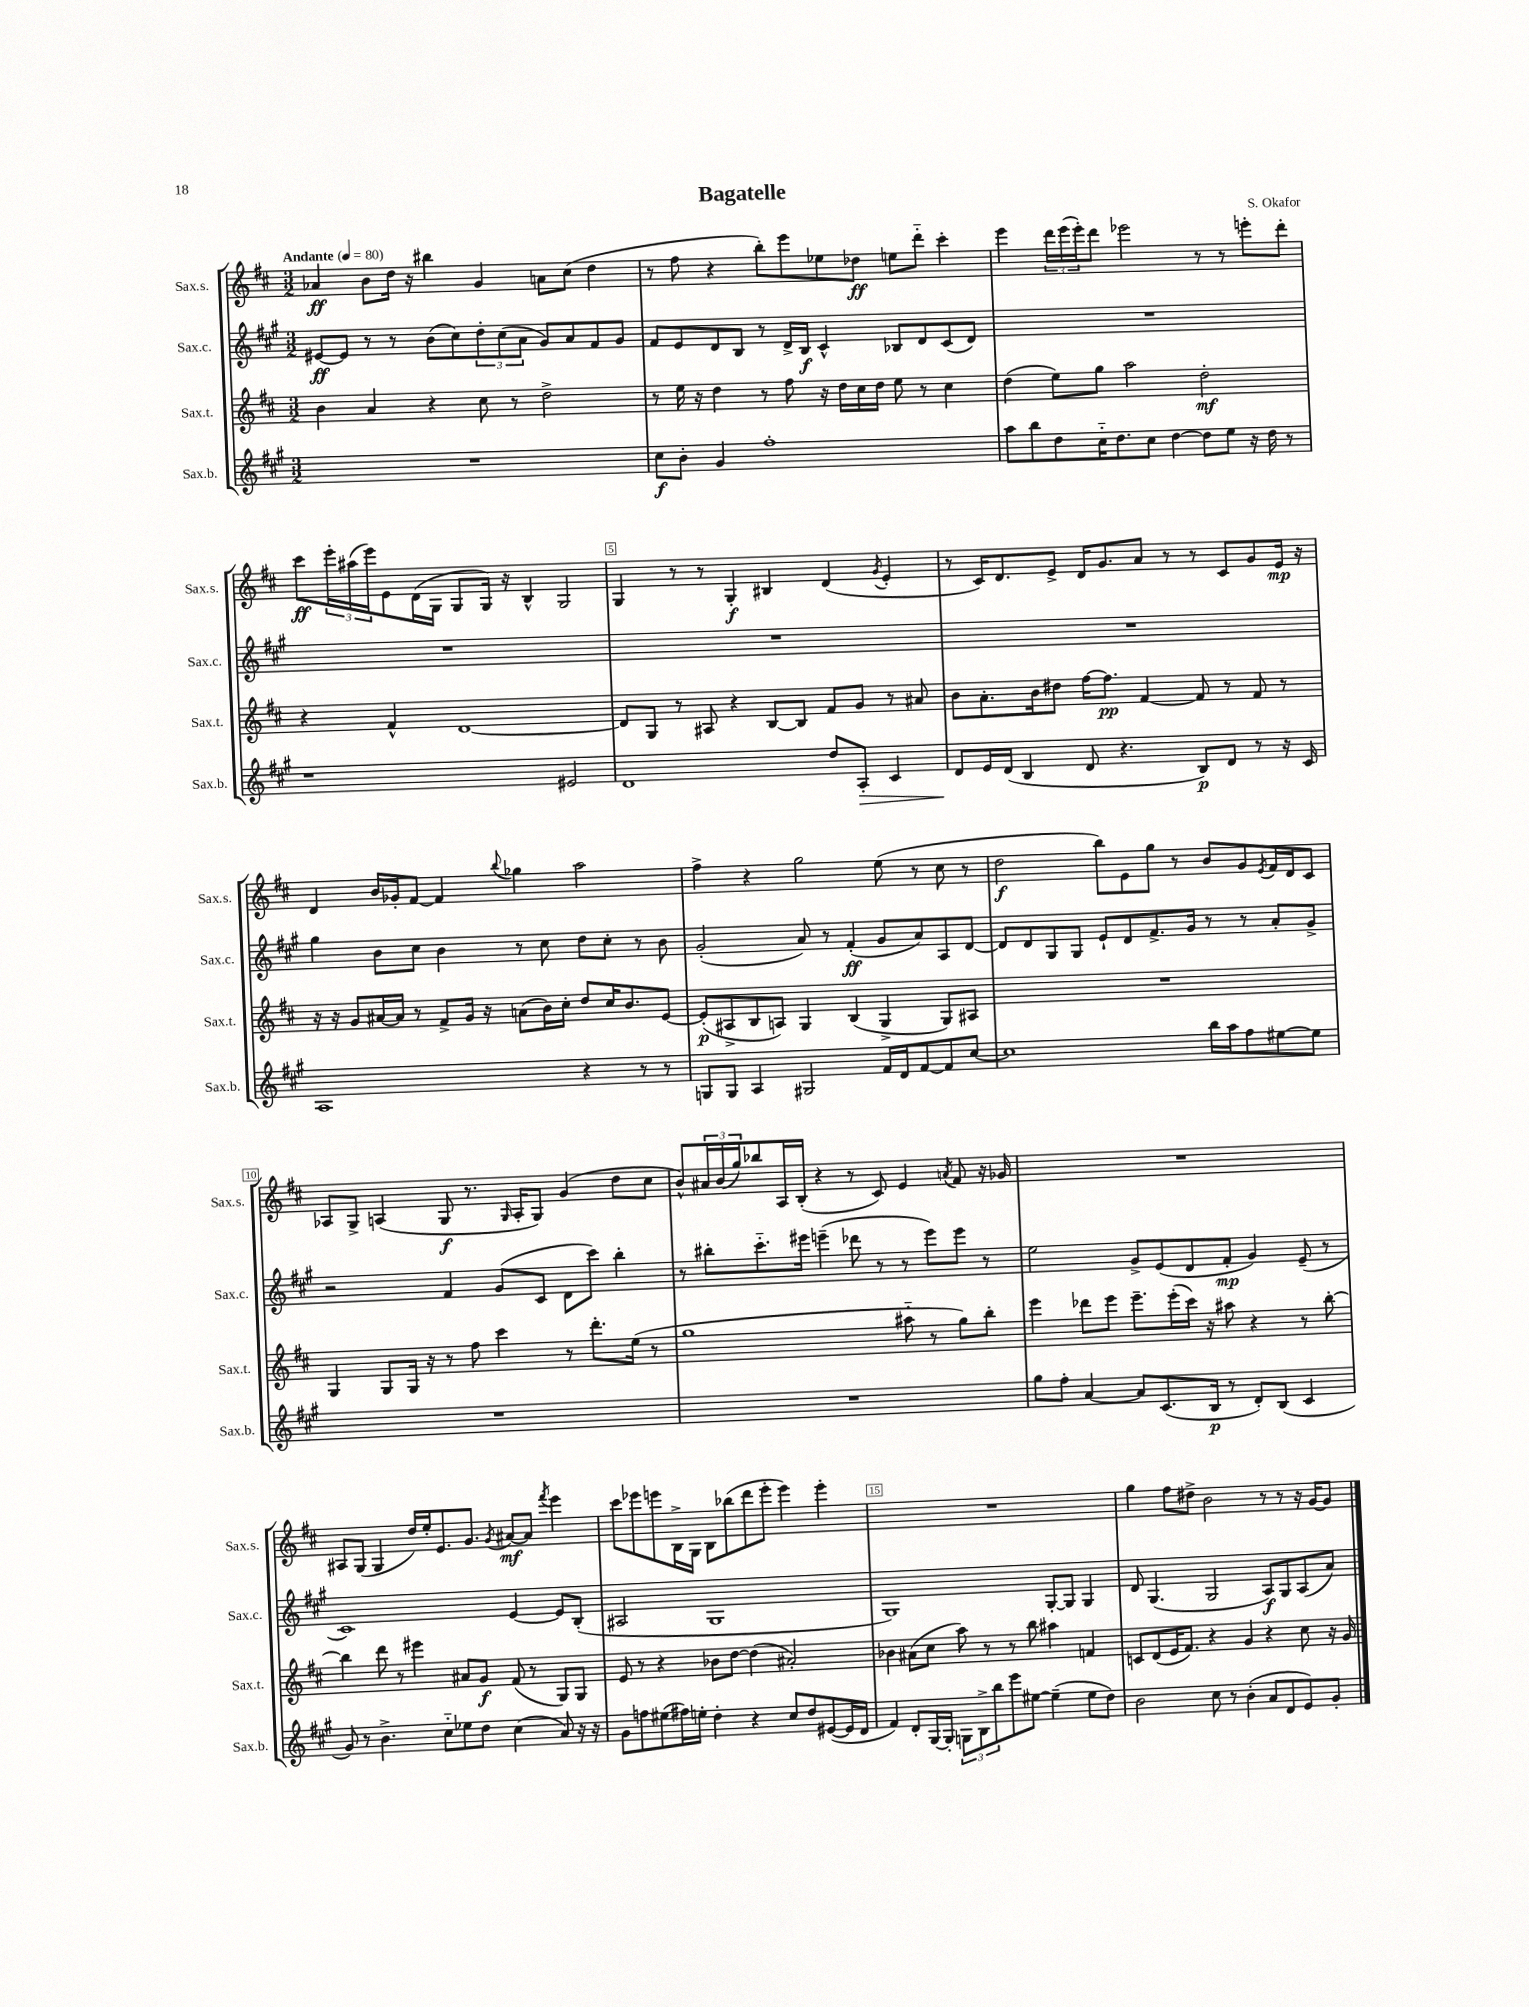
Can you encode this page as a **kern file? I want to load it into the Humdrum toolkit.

**kern	**kern	**kern	**kern
*staff4	*staff3	*staff2	*staff1
*clefG2	*clefG2	*clefG2	*clefG2
*k[f#c#g#]	*k[f#c#]	*k[f#c#g#]	*k[f#c#]
*M3/2	*M3/2	*M3/2	*M3/2
*MM80	*MM80	*MM80	*MM80
1.r	4b	[8e#	4a-
.	.	8e#]	.
.	4a	8r	8b
.	.	8r	16dd
.	.	.	16r
.	4r	(8b	4bb#
.	.	8cc#)	.
.	8cc#	12dd'	4g
.	.	(12cc#	.
.	8r	.	.
.	.	12a	.
.	2dd^	8g#)	8a
.	.	8a	(8cc#
.	.	8f#	4dd
.	.	8g#	.
=	=	=	=
8cc#	8r	8f#	8r
8b'	16ee	8e	8ff#
.	16r	.	.
4g#	4dd	8d	4r
.	.	8B	.
1ff#'	8r	8r	8bb')
.	8ff#	16d^	8eee
.	.	16B	.
.	16r	4c#^^	8ee-
.	16dd	.	.
.	16cc#	.	8dd-
.	16dd	.	.
.	8ee	8B-	8ee
.	8r	8d	8ddd'~
.	4cc#	(8c#	4ccc#'
.	.	8d)	.
=	=	=	=
8aa	(4dd	1.r	4eee
8bb	.	.	.
8dd	8ee)	.	24ddd
.	.	.	(24eee
.	.	.	24eee')
16cc#'~	8gg	.	8ddd
8.dd	.	.	.
.	2aa	.	2eee-
8cc#	.	.	.
[4dd	.	.	.
8dd]	2dd'	.	8r
8ee	.	.	8r
16r	.	.	8eee'
16dd	.	.	.
8r	.	.	8ddd'
=	=	=	=
1r	4r	1.r	8ccc#
.	.	.	24eee'
.	.	.	(24aa#
.	.	.	24eee)
.	4f#^^	.	8e
.	.	.	(16d
.	.	.	16G
.	[1d	.	8G
.	.	.	16G)
.	.	.	16r
.	.	.	4B^^
2e#	.	.	2G
=	=	=	=
1d	8d]	1.r	4G
.	8G	.	.
.	8r	.	8r
.	8A#	.	8r
.	4r	.	4G'
.	[8B	.	4B#
.	8B]	.	.
8dd	8f#	.	(4d
8A'	8g	.	.
.	.	.	8qg
4c#	8r	.	4e'
.	8a#	.	.
=	=	=	=
8d	8b	1.r	8r
16e	8.a'	.	16c#)
(16d	.	.	8.d
4B	.	.	.
.	16b	.	.
.	8dd#	.	8e^
8d	[16ff#	.	16d
.	8.ff#]	.	8.g
4.r	.	.	.
.	[4f#	.	8a
.	.	.	8r
8B)	8f#]	.	8r
8d	8r	.	8c#
8r	8f#	.	8g
16r	8r	.	16e
16c#	.	.	16r
=	=	=	=
1A	16r	4gg#	4d
.	16r	.	.
.	8g	.	.
.	[16a#	8b	16b
.	16a#]	.	16g-'
.	8r	8cc#	[8f#
.	8f#^	4b	4f#]
.	16g	.	.
.	16r	.	.
.	.	.	8qqbb
.	(8a	8r	4gg-
.	16b)	8cc#	.
.	16cc#'	.	.
4r	8dd	8dd	2aa
.	16cc#	8cc#'	.
.	8.b	.	.
8r	.	8r	.
8r	[8e	8b	.
=	=	=	=
8G	(8e']	(2g#'	4ff#^
8G	8A#^	.	.
4A	8B	.	4r
.	8A)	.	.
2G#	4G	8a)	2gg
.	.	8r	.
.	(4B	(4f#'	.
16f#	4G^	8g#	(8ee
16d	.	.	.
[8f#	.	8a)	8r
8f#]	8G)	8A	8cc#
[8cc#	8A#	[8d	8r
=	=	=	=
1cc#]	1.r	8d]	2dd
.	.	8d	.
.	.	8G#	.
.	.	8G#	.
.	.	8e`	8bb)
.	.	8d	8e
.	.	8.f#^	8gg
.	.	.	8r
.	.	16g#	.
16bb	.	8r	8b
16aa	.	.	.
8ff#	.	8r	8g
.	.	.	8qe
[8ee#	.	8a'	16f#
.	.	.	16d
8ee#]	.	8g#^	8c#
=	=	=	=
1.r	4G	2r	8A-
.	.	.	8G^
.	8G	.	(4A
.	16G	.	.
.	16r	.	.
.	8r	4f#	8G
.	8ff#	.	8.r
.	4ccc#	(8g#	.
.	.	.	16qqG
.	.	.	16A'
.	.	8c#	8G)
.	8r	8d	(4g
.	8.ddd'	8ccc#)	.
.	.	4bb'	8dd
.	(16ee	.	.
.	8r	.	8cc#
=	=	=	=
1.r	1gg	8r	8b^^)
.	.	8bb#'	24a#
.	.	.	(24b
.	.	.	24gg)
.	.	8.ccc#'~	8bb-
.	.	.	16A
.	.	16eee#	(16B'
.	.	(4eee~	4r
.	.	8ddd-	8r
.	.	8r	8c#)
.	8aa#'~	8r	4e
.	8r	8eee)	.
.	.	.	8qa
.	8gg)	8eee	8f#
.	8bb'	8r	16r
.	.	.	16g-
=	=	=	=
8gg#	4eee	2ee	1.r
8ff#'	.	.	.
[4a	8ddd-	.	.
.	8eee	.	.
8a]	8.eee~	8g#^	.
(8.c#	.	(8e	.
.	(16eee'	.	.
.	16ccc#)	8d	.
16B	16r	.	.
8r	8aa#	8f#'	.
8d')	4r	4g#)	.
(8B	.	.	.
4c#	8r	(8e~	.
.	[8bb'	8r	.
=	=	=	=
8g#)	4bb]	1c#)	8A#
8r	.	.	(8G
4.b^	8ddd	.	4G
.	8r	.	.
.	4eee#	.	16dd)
.	.	.	16ee'
8cc#'~	.	.	8.e
8ee-	8a#	.	.
.	.	.	8.g
8dd	8g	.	.
.	.	.	8qg
(4cc#	(8f#	[4e	[8a#
.	8r	.	8a#]
.	.	.	8qfff#
8a)	8G)	8e]	4eee
16r	8G	(8B'	.
16r	.	.	.
=	=	=	=
8g#	8e	2A#	8ccc#
8ff	8r	.	8eee-
(8ee#	4r	.	8eee
16ff#)	.	.	16B^
16ee'	.	.	16G
4dd'	8b-	1G#	8B
.	[8dd	.	(8bb-
4r	(4dd]	.	8ddd
.	.	.	8eee'
8cc#	2a#')	.	4eee)
8dd	.	.	.
([8e#	.	.	4eee'
16e#]	.	.	.
16d	.	.	.
=	=	=	=
4f#)	4b-	1G#)	1.r
8d'	(8a#	.	.
[16G#	8cc#	.	.
16G#']	.	.	.
12G	8aa)	.	.
12B^	.	.	.
.	8r	.	.
12bb	.	.	.
8eee	8r	.	.
[8ee#	8bb	.	.
(4ee#~]	4aa#	[8G#'	.
.	.	8G#]	.
8ee#	4f	4G#	.
8dd)	.	.	.
=	=	=	=
2b	8c	8d	4gg
.	(8d	(4.G#	.
.	16e	.	8ff#
.	8.f#)	.	.
.	.	.	8dd#^
8cc#	4r	2G#	2b
8r	.	.	.
(4b'	4g	.	.
8a	4r	8A)	8r
8d	.	8G#	8r
8e)	8cc#	(8A	16r
.	.	.	[16g
8g#'	16r	8a)	8g]
.	16g	.	.
==	==	==	==
*-	*-	*-	*-
